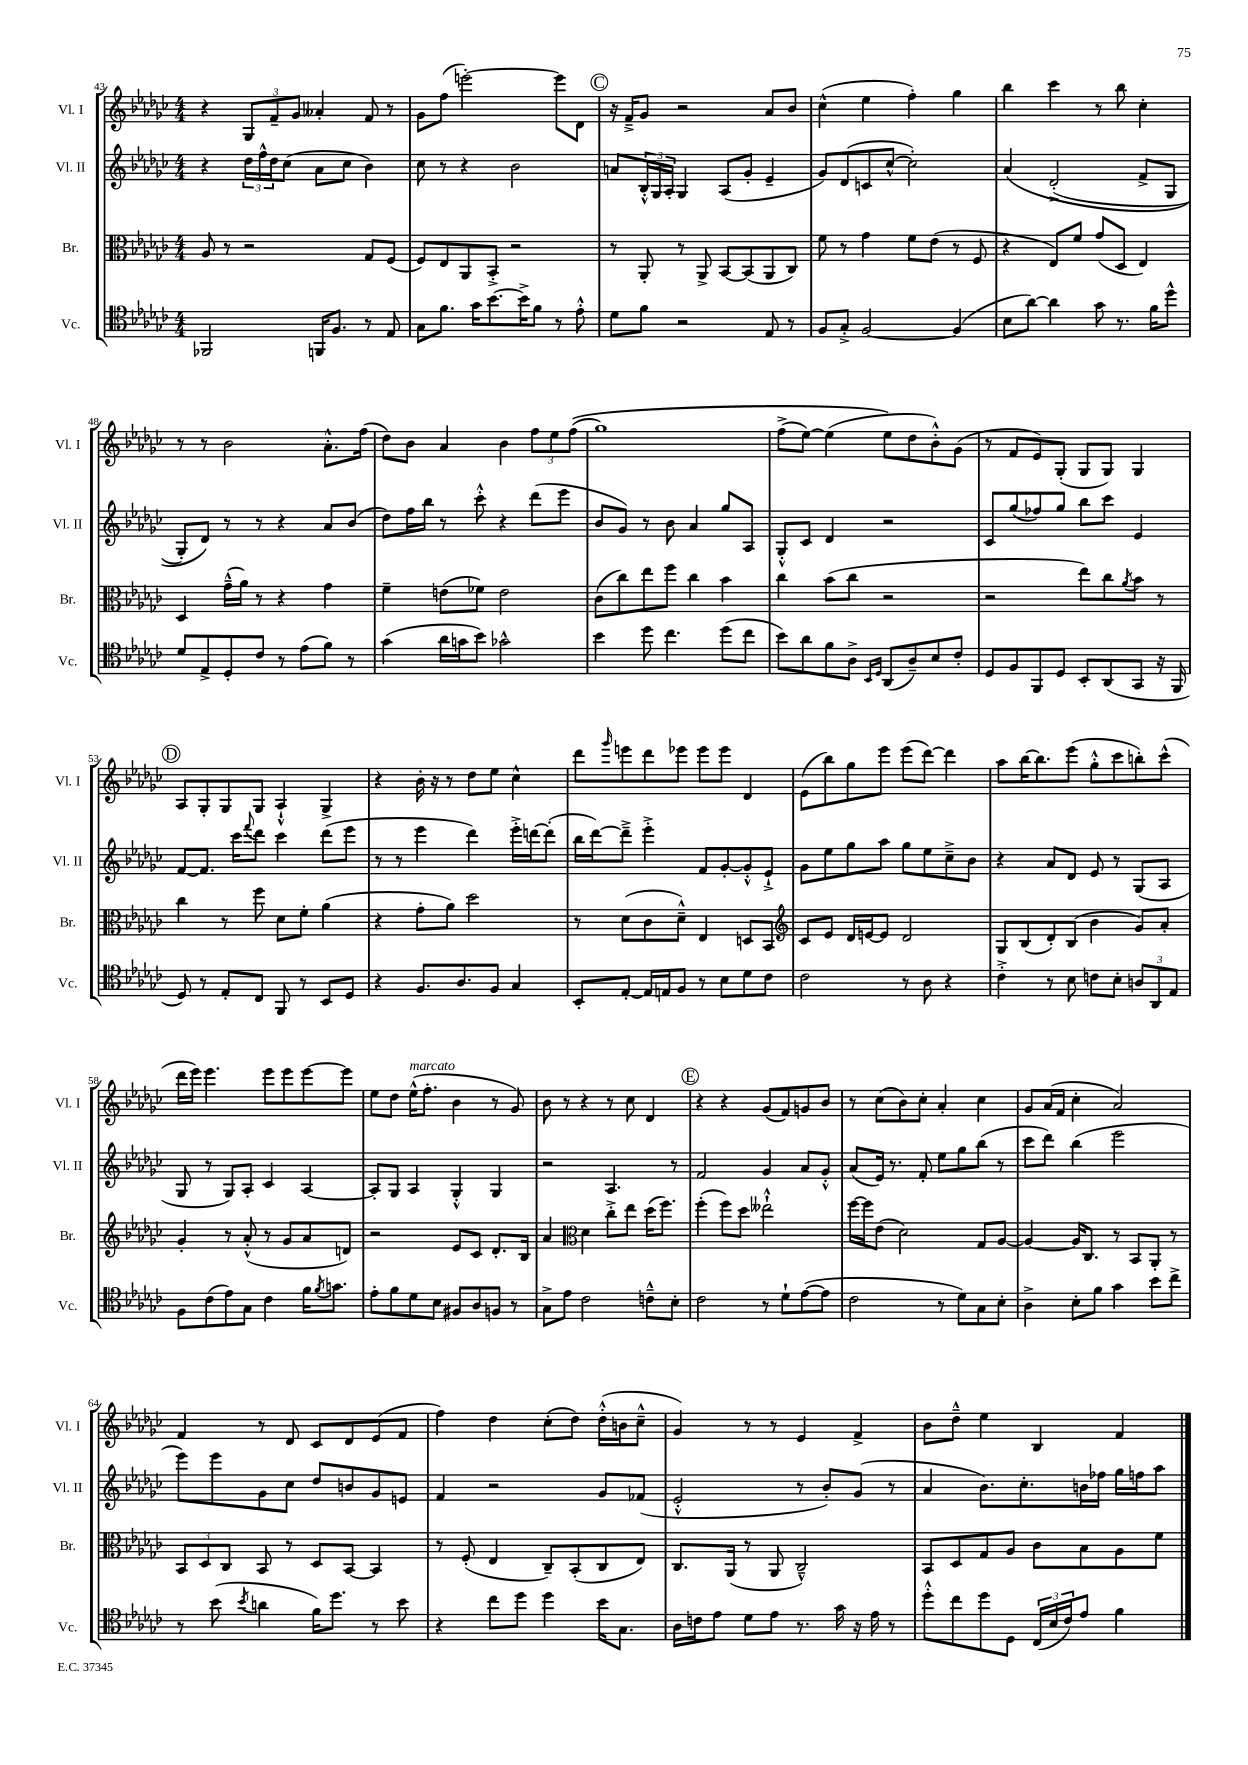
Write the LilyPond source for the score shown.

<<
\new StaffGroup <<
\new Staff = "s0" \with { instrumentName = "Vl. I" shortInstrumentName = "Vl. I" } {
    \clef treble \key ges \major \numericTimeSignature \time 4/4
    r4 \tuplet 3/2 { ges8 f'8-- ges'8 } aeses'4-. f'8 r8 |
    ges'8 f''8( e'''2~-.) e'''8 des'8 |
    \mark \markup { \circle "C" } r16 f'16---> ges'8 r2 aes'8 bes'8 |
    ces''4-^( ees''4 f''4-.) ges''4 |
    bes''4 ces'''4 r8 bes''8 ces''4-. |
    r8 r8 bes'2 aes'8.-.-^ f''16( |
    des''8) bes'8 aes'4 bes'4 \tuplet 3/2 { f''8 ees''8 f''8(\( } |
    ges''1) |
    f''8->( ees''8~) ees''4( ees''8\) des''8 bes'8-.-^) ges'8( |
    r8 f'8 ees'8) ges8-.( ges8 ges8) ges4 |
    \mark \markup { \circle "D" } aes8 ges8-. ges8 ges8 aes4-!-^ ges4-> |
    r4 bes'16-. r16 r8 des''8 ees''8 ces''4-^ |
    des'''8 \grace { ges'''16 } e'''8 des'''8 ees'''8 ees'''8 ees'''8 des'4 |
    ees'8( bes''8) ges''8 ees'''8 ees'''8( des'''8~) des'''4 |
    aes''8 bes''16~ bes''8. ees'''8( ges''8-.-^ ces'''8 b''8-.) ces'''8-^( |
    des'''16 ees'''16) ees'''4. ees'''8 ees'''8 ees'''8~ ees'''8 |
    ees''8 des''8 ees''16-^^\markup { \italic "marcato" }( f''8.-. bes'4 r8 ges'8) |
    bes'8 r8 r4 r8 ces''8 des'4 |
    \mark \markup { \circle "E" } r4 r4 ges'8( f'8) g'8 bes'8 |
    r8 ces''8( bes'8) ces''8-. aes'4-. ces''4 |
    ges'8 aes'16( f'16 ces''4-. aes'2) |
    f'4 r8 des'8 ces'8 des'8 ees'8( f'8 |
    f''4) des''4 ces''8-.( des''8) des''16-.-^( b'16 ces''8---^ |
    ges'4) r8 r8 ees'4 f'4-> |
    bes'8 des''8---^ ees''4 bes4 f'4 \bar "|." |
}
\new Staff = "s1" \with { instrumentName = "Vl. II" shortInstrumentName = "Vl. II" } {
    \clef treble \key ges \major \numericTimeSignature \time 4/4
    r4 \tuplet 3/2 { des''16 f''16-^ des''16 } ces''8( aes'8 ces''8 bes'4) |
    ces''8 r8 r4 bes'2 |
    \mark \markup { \circle "C" } a'8 \tuplet 3/2 { bes16-.-^ ges16 aes16-. } ges4 aes8( ges'8-. ees'4-- |
    ges'8) des'8( c'8 ces''8~-^ ces''2-.) |
    aes'4\( des'2-.->( f'8-> ges8 |
    ges8-.) des'8\) r8 r8 r4 aes'8 bes'8( |
    des''8) f''16 bes''16 r8 ces'''8-.-^ r4 des'''8( ees'''8 |
    bes'8 ges'8) r8 bes'8 aes'4 ges''8 aes8 |
    ges8-.-^ ces'8 des'4 r2 |
    ces'8 ges''8( fes''8) ges''8 bes''8 ces'''8 ees'4 |
    \mark \markup { \circle "D" } f'8~ f'8. ces'''16 \appoggiatura { f'''8 } des'''8 ces'''4 des'''8( ees'''8 |
    r8 r8 ees'''4 des'''4) ees'''16-.-> d'''16~ d'''8-.( |
    bes''16 des'''16~) des'''8---> ees'''4-.-> f'8 ges'8~-. ges'8-.-^ ees'8-!-> |
    ges'8 ees''8 ges''8 aes''8 ges''8 ees''8 ces''8---> bes'8 |
    r4 aes'8 des'8 ees'8 r8 ges8( aes8 |
    ges8 r8 ges8) aes8-. ces'4 aes4~ |
    aes8-. ges8 aes4 ges4-.-^ ges4 |
    r2 aes4. r8 |
    \mark \markup { \circle "E" } f'2 ges'4 aes'8 ges'8-.-^ |
    aes'8( ees'16) r8. f'8-. ees''8 ges''8 bes''8( r8 |
    ces'''8 des'''8) bes''4( ees'''2 |
    ees'''8) ees'''8 ges'8 ces''8 des''8 b'8 ges'8 e'8 |
    f'4 r2 ges'8 fes'8( |
    ees'2-.-^ r8 bes'8-.) ges'8( r8 |
    aes'4 bes'8.) ces''8.-. b'16 fes''16 ges''16 f''16 aes''8 \bar "|." |
}
\new Staff = "s2" \with { instrumentName = "Br." shortInstrumentName = "Br." } {
    \clef alto \key ges \major \numericTimeSignature \time 4/4
    aes8 r8 r2 ges8 f8( |
    f8) ees8 aes,8 bes,8-.-> r2 |
    \mark \markup { \circle "C" } r8 aes,8-. r8 aes,8-> bes,8~ bes,8( aes,8 ces8) |
    f'8 r8 ges'4 f'8 ees'8( r8 f8 |
    r4 ees8) f'8 ges'8( des8 ees4) |
    des4 ges'16---^( aes'16) r8 r4 ges'4 |
    f'4-- e'8( fes'8) e'2 |
    ces'8( ces''8) ees''8 f''8 ces''4 bes'4 |
    ces''4 bes'8( ces''8 r2 |
    r2 ees''8) ces''8 \acciaccatura { aes'8 } bes'8 r8 |
    \mark \markup { \circle "D" } ces''4 r8 f''8 des'8 f'8-. aes'4( |
    r4 ges'8-. aes'8) des''2 |
    r8 des'8( ces'8 des'8---^) ees4 d8 bes,8 |
    \clef treble ces'8 ees'8 des'16 e'16~ e'8 des'2 |
    ges8 bes8( des'8-.) bes8( bes'4 ges'8) aes'8-. |
    ges'4-. r8 aes'8-.-^( r8 ges'8 aes'8 d'8) |
    r2 ees'8 ces'8 des'8.-. bes16 |
    aes'4 \clef alto des'4 ces''8-.-> ees''8 des''16( f''8.) |
    \mark \markup { \circle "E" } f''4-.( f''8) des''8 eeses''2-!-^ |
    f''16~ f''16 ees'8( des'2) ges8 aes8~ |
    aes4~ aes16 ces8. r8 bes,8 aes,8-. r8 |
    \tuplet 3/2 { bes,8 des8 ces8 } bes,8 r8 des8 bes,8~ bes,4 |
    r8 f8-.( ees4 ces8--) bes,8-.( ces8 ees8) |
    ces8. aes,16( r8 aes,8 ces2---^) |
    bes,8 des8 ges8 aes8 ces'8 bes8 aes8 f'8 \bar "|." |
}
\new Staff = "s3" \with { instrumentName = "Vc." shortInstrumentName = "Vc." } {
    \clef tenor \key ges \major \numericTimeSignature \time 4/4
    fes,2 f,16 f8. r8 ees8 |
    ges8 f'8. ges'16 bes'8.~ bes'16-> f'8 r8 ees'8-.-^ |
    \mark \markup { \circle "C" } des'8 f'8 r2 ees8 r8 |
    f8 ges8-.-> f2~ f4( |
    bes8 aes'8~) aes'4 ges'8 r8. f'16 des''8-^ |
    des'8 ees8-> des8-. ces'8 r8 ees'8( f'8) r8 |
    ges'4( aes'16 g'16 bes'8) ges'2-^ |
    bes'4 des''8 ces''4. des''8( ces''8 |
    bes'8) aes'8 f'8 aes8-> \grace { bes,16 des16 } aes,8( aes8--) bes8 ces'8-. |
    des8 f8 f,8 des8 bes,8-. aes,8( ges,8 r16 f,16 |
    \mark \markup { \circle "D" } des8) r8 ees8-. ces8 f,8 r8 bes,8 des8 |
    r4 f8. aes8. f8 ges4 |
    bes,8-. ees8~-. ees16 e16 f8 r8 bes8 des'8 ces'8 |
    ces'2 r8 aes8 r4 |
    ces'4-.-> r8 bes8 c'8 bes8-. \tuplet 3/2 { a8 aes,8 ees8 } |
    f8 ces'8( ees'8) ges8 ces'4 f'16 \acciaccatura { f'8 } g'8. |
    ees'8-. f'8 des'8 bes8 fis8 aes8 f8 r8 |
    ges8-> ees'8 ces'2 c'8---^ bes8-. |
    \mark \markup { \circle "E" } ces'2 r8 des'8-! ees'8~( ees'8 |
    ces'2 r8 des'8) ges8 bes8-. |
    aes4-> bes8-. f'8 ges'4 bes'8 ces''8-> |
    r8 bes'8( \acciaccatura { bes'8 } a'4 f'16) des''8. r8 bes'8 |
    r4 ces''8 des''8 des''4 bes'16 ges8. |
    aes16 c'16 ees'8 des'8 ees'8 r8. ges'16 r16 ees'16 r8 |
    des''8-.-^ ces''8 des''8 des8 \tuplet 3/2 { ces16( bes16 ces'16) } ees'8 f'4 \bar "|." |
}
>>
>>
\layout { \context { \Score currentBarNumber = #43 } }
